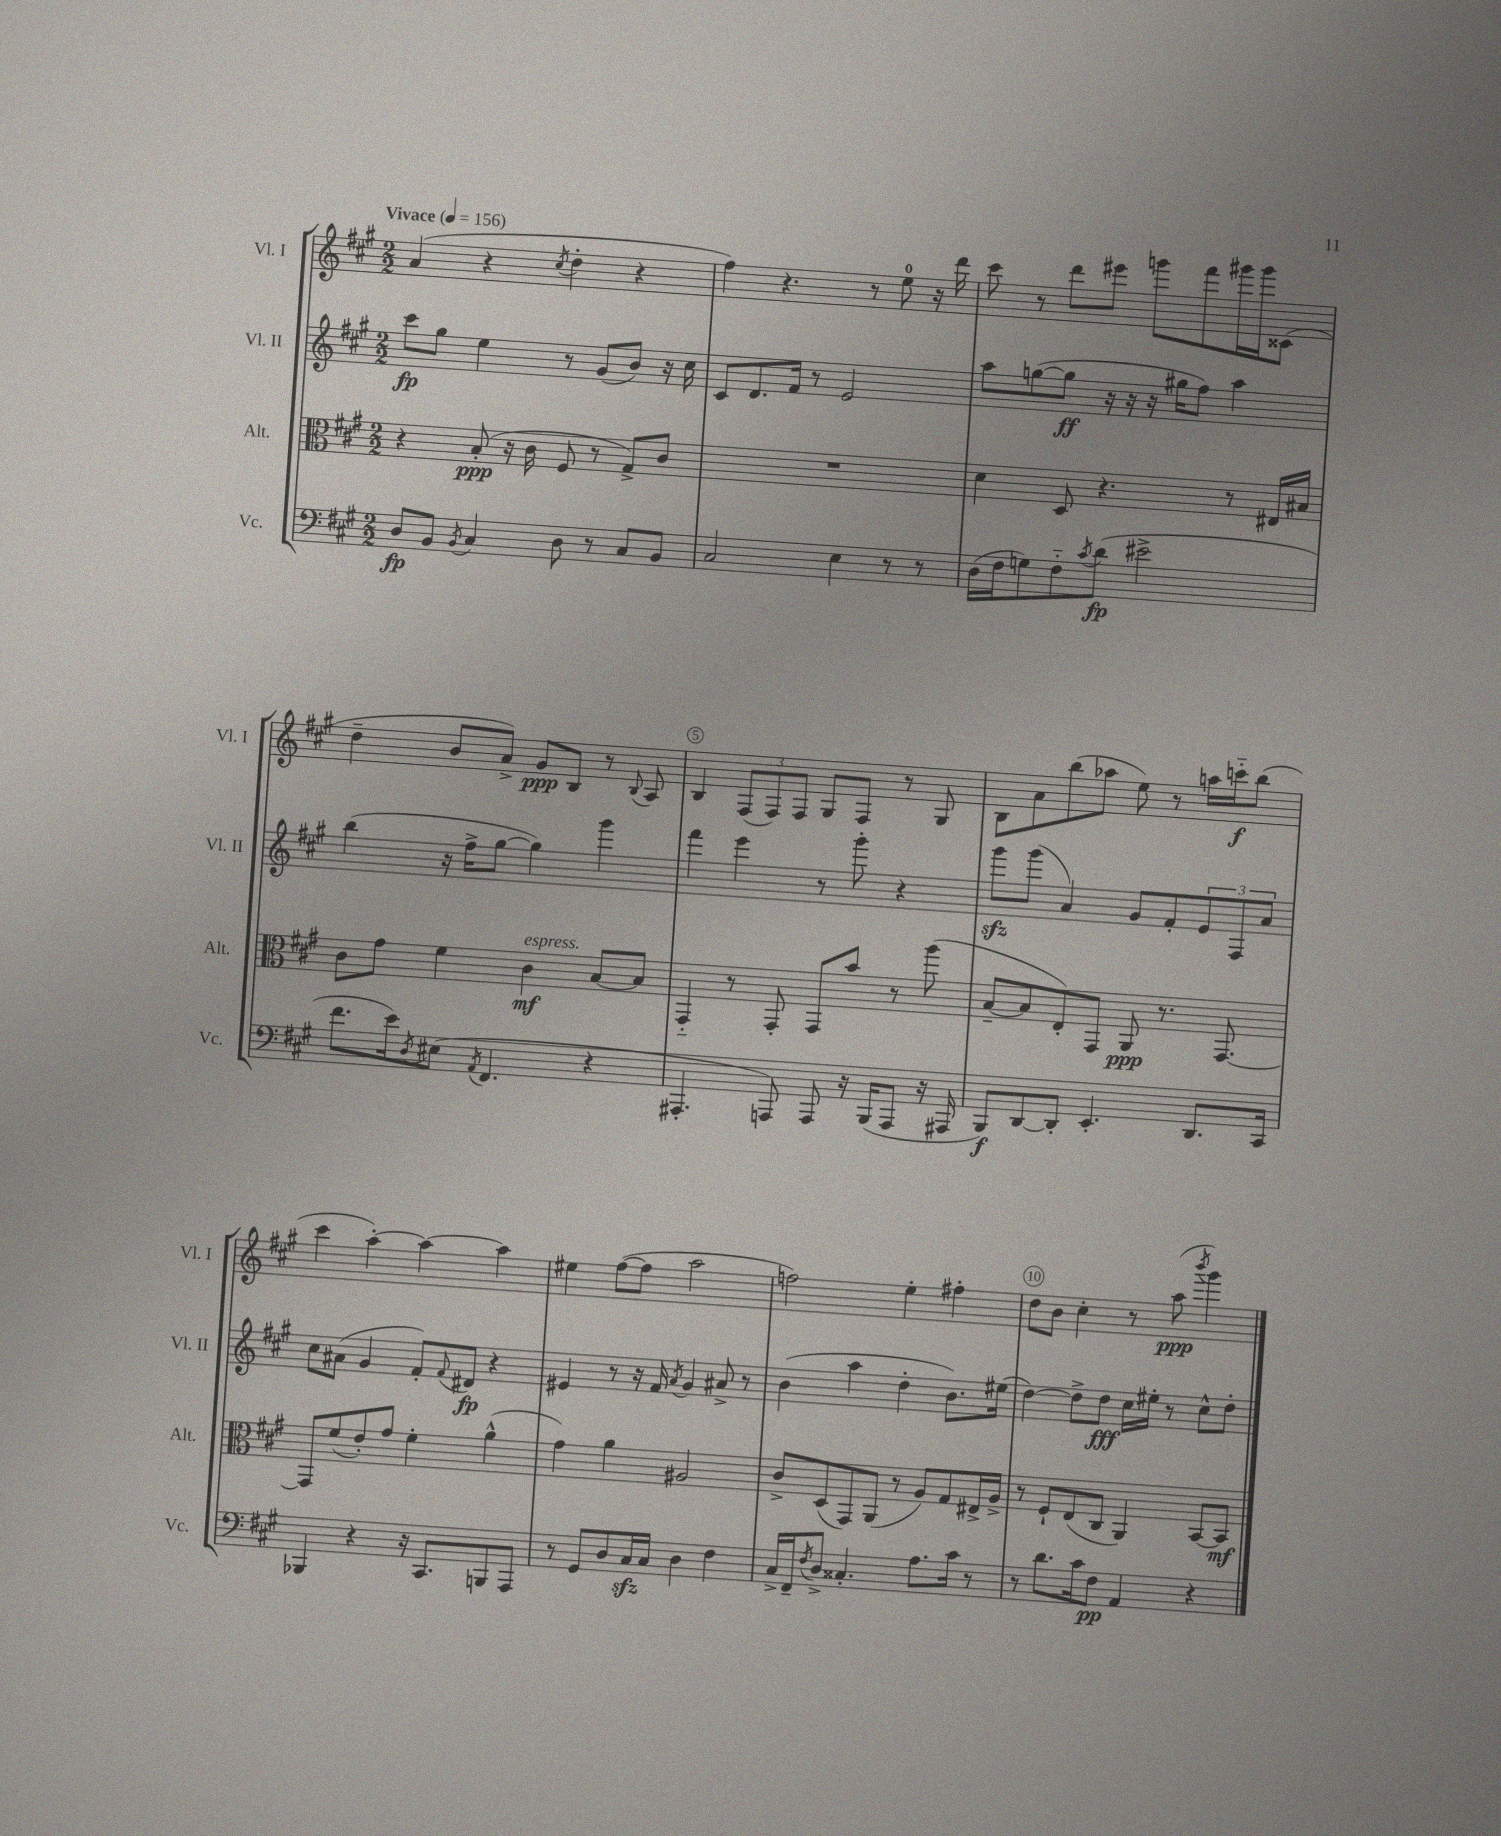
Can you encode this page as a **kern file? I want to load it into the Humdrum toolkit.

**kern	**dynam	**kern	**dynam	**kern	**dynam	**kern	**dynam
*part4	*part4	*part3	*part3	*part2	*part2	*part1	*part1
*staff4	*staff4	*staff3	*staff3	*staff2	*staff2	*staff1	*staff1
*I"Vc.	*	*I"Alt.	*	*I"Vl. II	*	*I"Vl. I	*
*I'Vc.	*	*I'Alt.	*	*I'Vl. II	*	*I'Vl. I	*
*clefF4	*	*clefC3	*	*clefG2	*	*clefG2	*
*k[f#c#g#]	*	*k[f#c#g#]	*	*k[f#c#g#]	*	*k[f#c#g#]	*
*M2/2	*	*M2/2	*	*M2/2	*	*M2/2	*
*MM156	*	*MM156	*	*MM156	*	*MM156	*
=1	=1	=1	=1	=1	=1	=1	=1
!	!	!	!	!	!	!LO:TX:a:B:t=Vivace	!
8D/L	fp	4r	.	8ccc#\L	fp	(4a/	.
8BB/J	.	.	.	8gg#\J	.	.	.
8qBB/	.	.	.	.	.	.	.
4C#/	.	(8B'/	ppp	4ee\	.	4r	.
.	.	16r	.	.	.	.	.
.	.	16c#\	.	.	.	.	.
.	.	.	.	.	.	8qcc#/	.
8D\	.	8F#/	.	8r	.	4dd'\	.
8r	.	8r	.	(8g#/L	.	.	.
8C#/L	.	8G#^/L)	.	8b/J)	.	4r	.
8BB/J	.	8c#/J	.	16r	.	.	.
.	.	.	.	16cc#\	.	.	.
=2	=2	=2	=2	=2	=2	=2	=2
2C#/	.	1r	.	8c#/L	.	4ff#\)	.
.	.	.	.	8.d/	.	.	.
.	.	.	.	.	.	4.r	.
.	.	.	.	16f#/Jk	.	.	.
.	.	.	.	8r	.	.	.
4E\	.	.	.	2e/	.	.	.
.	.	.	.	.	.	8r	.
8r	.	.	.	.	.	8ee\	.
8r	.	.	.	.	.	16r	.
.	.	.	.	.	.	16ddd\	.
=3	=3	=3	=3	=3	=3	=3	=3
(16D\LL	.	4d\	.	8aa\L	.	8ccc#\	.
16F#\J	.	.	.	.	.	.	.
8Gn\)	.	.	.	([8ggn\	.	8r	.
8F#\	.	8D/	.	8gg\J]	ff	8ddd\L	.
8qc#/	.	.	.	.	.	.	.
(8d\J	fp	4.r	.	16r	.	8eee#X\J	.
.	.	.	.	16r	.	.	.
2e#X^\	.	.	.	16r	.	8gggn\L	.
.	.	.	.	16gg#X\KL	.	.	.
.	.	.	.	8ff#\J)	.	8fff#\	.
.	.	8r	.	4aa\	.	16ggg#X\L	.
.	.	.	.	.	.	16ggg#\J	.
.	.	16E#X/LL	.	.	.	(8c##X\J	.
.	.	16B#X/JJ	.	.	.	.	.
!!LO:LB:g=z
=4	=4	=4	=4	=4	=4	=4	=4
8.f#\L	.	8c#\L	.	(4bb\	.	4dd~\	.
.	.	8g#\J	.	.	.	.	.
16e\k)	.	.	.	.	.	.	.
8qD/	.	.	.	.	.	.	.
(8E#X\J	.	4f#\	.	16r	.	8b/L	.
.	.	.	.	16ff#^\KL	.	.	.
8qAA/	.	.	.	.	.	.	.
4.FF#/	.	.	.	[8gg#\J	.	8a^/J)	.
!	!	!LO:TX:a:i:t=espress.	!	!	!	!	!
.	.	4c#\	mf	4gg#\])	.	8g#/L	ppp
.	.	.	.	.	.	8B/J	.
4r	.	[8B/L	.	4ggg#\	.	8r	.
.	.	.	.	.	.	8qqB/	.
.	.	8B/J]	.	.	.	8A/	.
=5	=5	=5	=5	=5	=5	=5	=5
4.AAA#X'/	.	4GG#/	.	4fff#\	.	4B/	.
.	.	8r	.	4eee\	.	(12F#/L	.
.	.	.	.	.	.	12F#/)	.
8AAAn/)	.	8GG#'/	.	.	.	.	.
.	.	.	.	.	.	12F#/J	.
8AAA/	.	8GG#/L	.	8r	.	8G#/L	.
16r	.	8b/J	.	8ggg#'\	.	8F#/J	.
(16BBB/KL	.	.	.	.	.	.	.
8AAA/J	.	8r	.	4r	.	8r	.
16r	.	(8aa\	.	.	.	8G#/	.
16AAA#X/	.	.	.	.	.	.	.
=6	=6	=6	=6	=6	=6	=6	=6
8BBB/L)	f	[8B~/L	.	8ggg#zz\L	.	8B\L	.
[8DD/	.	8B/]	.	(8ggg#\J	.	8a\	.
8DD'/J]	.	8E'/)	.	4a/)	.	(8bb\	.
4.EE'/	.	8GG#/J	.	.	.	8aa-X\J	.
.	.	8AA/	ppp	8g#/L	.	8ee\)	.
.	.	8.r	.	8f#'/	.	8r	.
8.DD/L	.	.	.	12e/	.	16aan\LL	.
.	.	[8.GG#/	.	.	.	16cccn\J	f
.	.	.	.	12F#/	.	.	.
.	.	.	.	.	.	(8bb\J	.
.	.	.	.	12a/J	.	.	.
16CC#/Jk	.	.	.	.	.	.	.
!!LO:LB:g=z
=7	=7	=7	=7	=7	=7	=7	=7
4BBB-X/	.	8GG#/L]	.	8cc#\L	.	4ccc#\	.
.	.	(8f#/	.	(8a#X\J	.	.	.
4r	.	8e'/)	.	4g#/	.	[4aa'\)	.
.	.	8g#/J	.	.	.	.	.
16r	.	4f#'\	.	8f#'/L)	.	4aa\_	.
8.CC#/L	.	.	.	.	.	.	.
.	.	.	.	8qqf#/	.	.	.
.	.	.	.	8d#X/J	fp	.	.
8BBBn/	.	(4a^^\	.	4r	.	4aa\]	.
8AAA/J	.	.	.	.	.	.	.
=8	=8	=8	=8	=8	=8	=8	=8
8r	.	4g#\)	.	4e#X/	.	4ee#X\	.
8GG#/L	.	.	.	.	.	.	.
8D/	.	4a\	.	8r	.	([8ff#\L	.
16C#zz/L	.	.	.	16r	.	8ff#\J]	.
16C#/JJ	.	.	.	16f#/	.	.	.
.	.	.	.	8qa/	.	.	.
4D\	.	2A#X/	.	4g#/	.	2aa\	.
4F#\	.	.	.	8a#X^/	.	.	.
.	.	.	.	8r	.	.	.
=9	=9	=9	=9	=9	=9	=9	=9
16C#^/LL	.	8c#^/L	.	(4b\	.	2ffn\)	.
16FF#~/J	.	.	.	.	.	.	.
8qF#/	.	.	.	.	.	.	.
8D^/J	.	(8D/	.	.	.	.	.
4.C##X'/	.	8GG#/)	.	4aa\	.	.	.
.	.	(8AA/J	.	.	.	.	.
.	.	8r	.	4dd'\	.	4ee'\	.
8.A\L	.	8A/L)	.	.	.	.	.
.	.	8G#/	.	8.b\L)	.	4ff#X'\	.
16c#\Jk	.	.	.	.	.	.	.
8r	.	16E#X^/L	.	.	.	.	.
.	.	16A^/JJ	.	(16ee#X\Jk	.	.	.
=10	=10	=10	=10	=10	=10	=10	=10
8r	.	8r	.	[4dd\)	.	8dd\L	.
8.d\L	.	8F#`/L	.	.	.	8b\J	.
.	.	(8E/	.	8dd^\L]	.	4cc#'\	.
16c#\k	.	.	.	.	.	.	.
8F#\J	pp	8C#/J	.	8dd\J	fff	.	.
4AA/	.	4AA/)	.	16cc#\LL	.	8r	.
.	.	.	.	16ee#X'\JJ	.	.	.
.	.	.	.	8r	.	(8aa\	ppp
.	.	.	.	.	.	8qbbb/	.
4r	.	[8BB/L	.	8cc#^^\L	.	4ggg#\)	.
.	.	8BB/J]	mf	8dd'\J	.	.	.
==	==	==	==	==	==	==	==
*-	*-	*-	*-	*-	*-	*-	*-
